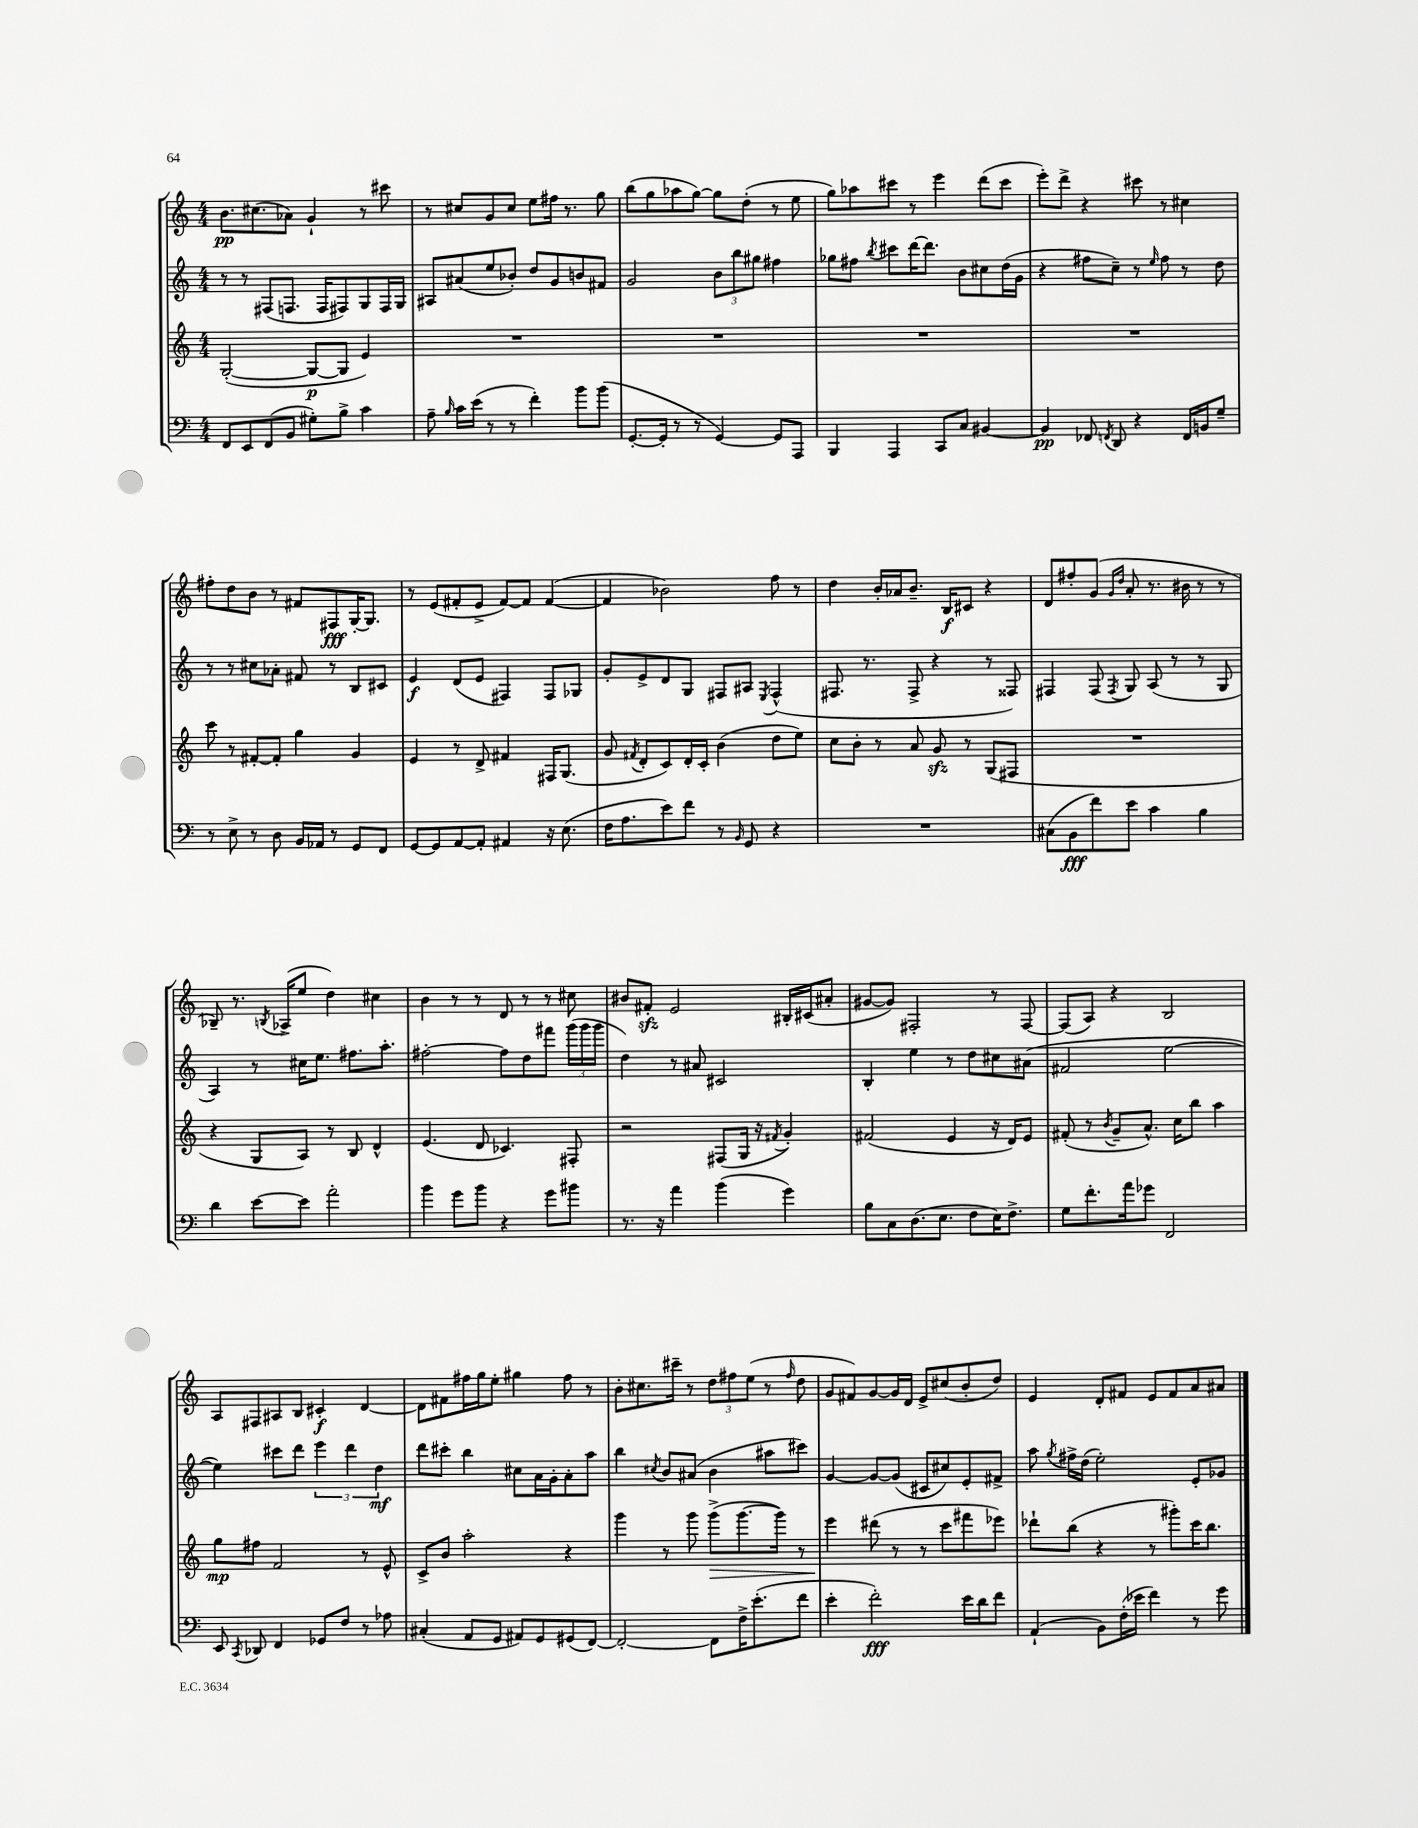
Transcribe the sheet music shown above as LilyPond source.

<<
\new StaffGroup <<
\new Staff = "s0" {
    \clef treble \key c \major \numericTimeSignature \time 4/4
    \autoBeamOff b'8.[\pp cis''8.( aes'8]) g'4-! r8 cis'''8 |
    r8 cis''8[ g'8 cis''8] e''8[ fis''16] r8. g''8 |
    b''8[( g''8 aes''8 g''8]~) g''8[ d''8]-.( r8 e''8 |
    g''8[) aes''8 cis'''8] r8 e'''4 d'''8[( cis'''8] |
    e'''8[-.) d'''8]-> r4 cis'''8 r8 cis''4 |
    fis''8[-. d''8 b'8] r8 fis'8[ fis8\fff g16~-. g8.] |
    r8 e'8[( fis'8-. e'8]-> fis'8[~) fis'8] fis'4~( |
    fis'4 bes'2) f''8 r8 |
    d''4 b'16[-. aes'16 b'8.]-- b16[\f cis'8] r4 |
    d'8[ fis''8-. g'8]( \grace { g'16[ d''16] } a'8-. r8. bis'16 r8 r8 |
    bes8--) r8. \acciaccatura { b8 } aes16[->( e''8] d''4) cis''4 |
    b'4 r8 r8 d'8 r8 r8 cis''8 |
    bis'8[ fis'8]-.\sfz e'2 bis16[-. cis'16( ais'8]-. |
    gis'8[~ gis'8]) fis2-. r8 fis8~ |
    fis8[( a8]) r4 b2 |
    a8[ fis8 ais8 b8] cis'4-.\f d'4~ |
    d'8[ fis'8 fis''16 g''16 e''8]-. gis''4 fis''8 r8 |
    b'8[-. cis''8. cis'''16]-- r8 \tuplet 3/2 { d''8[ fis''8 e''8]( } r8 \grace { fis''16 } d''8 |
    g'8[ fis'8) g'8~ g'16 d'16] e'8[-> cis''8( b'8-. d''8]) |
    e'4 d'8[-. fis'8] e'8[ fis'8 a'8 ais'8] \bar "|." |
}
\new Staff = "s1" {
    \clef treble \key c \major \numericTimeSignature \time 4/4
    \autoBeamOff r8 r8 fis8[( f8.] f16[ fis8) g8 fis16 g16] |
    ais8[ ais'8( e''8 bes'8]-.) d''8[ g'8 b'8 fis'8] |
    g'2 \tuplet 3/2 { b'8[ b''8 gis''8] } fis''4 |
    ges''8[ fis''8] \acciaccatura { b''8 } cis'''8[ d'''16~ d'''8.] b'8[ cis''8 d''16( g'16] |
    r4 fis''8[ c''8]--) r8 \grace { e''16 } fis''8 r8 d''8 |
    r8 r8 cis''8[ aes'8]-. fis'8 r8 b8[ cis'8] |
    e'4\f d'8[( e'8] fis4) fis8[ ges8] |
    g'8[-. e'8-> d'8 g8] fis8[ ais8] \acciaccatura { e8 } fis4-^( |
    fis8. r8. fis8-> r4 r8 fisis8) |
    fis4 fis8( \acciaccatura { fis8 } g8) a8( r8 r8 g8 |
    a4) r8 cis''16[ e''8.] fis''8.[ a''8.]-. |
    fis''2~-. fis''8[ d''8 fis'''8] \tuplet 3/2 { g'''16[( g'''16 g'''16] } |
    d''4) r8 ais'8 cis'2 |
    b4-. e''4 r8 d''8[ cis''8 ais'8]( |
    fis'2 e''2~ |
    e''4) cis'''8[ d'''8] \tuplet 3/2 { e'''4 d'''4 d''4\mf } |
    d'''8[ cis'''8]-. b''4 cis''8[ a'16 g'16-. a'8-. a''8] |
    b''4 \acciaccatura { cis''8 } b'8[ ais'8]( b'4 ais''8[ cis'''8]) |
    g'4~ g'8[~ g'8]( cis'8[ cis''8) e'8-. fis'8]-> |
    a''8 \acciaccatura { g''8 } fis''16[-> d''16]( e''2-.) e'8[-. ges'8] \bar "|." |
}
\new Staff = "s2" {
    \clef treble \key c \major \numericTimeSignature \time 4/4
    \autoBeamOff g2~-.( g8[~\p g8] e'4) |
    R1 |
    R1 |
    R1 |
    R1 |
    c'''8 r8 fis'8[~-. fis'8]-. g''4 g'4 |
    e'4 r8 d'8-> fis'4 fis16[ g8.]( |
    g'8 \acciaccatura { fis'8 } d'8[-. c'8) d'16-. c'16]-. b'4( d''8[ e''8]) |
    c''8[ b'8]-. r8 a'8 g'8\sfz r8 g8[( fis8] |
    R1 |
    r4 g8[ a8]) r8 b8 d'4-^ |
    e'4.( d'8 ces'4.) fis8-. |
    r2 fis8[( g16] r16 \acciaccatura { fis'8 } g'4-.) |
    fis'2( e'4 r16 d'16[) e'8] |
    fis'8-.( r8 \acciaccatura { b'8 } g'8[-- a'8.]-^) c''16[ b''8] a''4 |
    g''8[\mp fis''8] f'2 r8 e'8-^ |
    c'8[-> b'8] a''2-. r4 |
    g'''4 r8 g'''8 g'''8[->\>( g'''8.~ g'''16]) r8 |
    e'''4\! dis'''8( r8 r8 c'''8[ fis'''8 ees'''8]) |
    des'''8[-! b''8]( r4 r8 gis'''8[-.) c'''16 b''8.] \bar "|." |
}
\new Staff = "s3" {
    \clef bass \key c \major \numericTimeSignature \time 4/4
    \autoBeamOff f,8[ e,8 f,8( b,8] gis8[-.) b8]-> c'4 |
    a8-- \grace { b16 } c'16[ e'16]( r8 r8 f'4-.) b'8[ b'8]( |
    g,8.[~-. g,16]-. r8 r8 g,4~) g,8[ a,,8] |
    b,,4 a,,4 c,8[ c8] bis,4~ |
    bis,4\pp fes,8 \acciaccatura { f,8 } d,8 r4 f,16[ b,16 g8]-- |
    r8 e8-> r8 d8 b,16[ aes,16] r8 g,8[ f,8] |
    g,8[~ g,8 a,8~ a,8]-. ais,4 r16 e8.( |
    f16[ a8. e'8) f'8] r8 \grace { b,16 } g,8 r4 |
    R1 |
    cis8[( b,8\fff f'8) e'8] c'4 b4 |
    d'4 e'8[~ e'8] a'2-. |
    b'4 g'8[ b'8] r4 g'8[ bis'8] |
    r8. r16 a'4 b'4( g'4) |
    b8[ c8 d8.( e8.] f8[ e16) f8.]-> |
    g8[ f'8.-. a'16 ges'8] f,2 |
    e,8 \acciaccatura { c,8 } des,8 f,4 ges,8[ f8] r8 aes8 |
    cis4-.( a,8[ g,8] ais,8[) g,8 gis,8( f,8]~) |
    f,2~-. f,8[ f16-> e'8.-.( f'8] |
    e'4-. f'2-.\fff) e'16[ d'16 f'8] |
    a,4-!( b,8[) f16-.( ees'16] f'4) r8 g'8 \bar "|." |
}
>>
>>
\layout { \context { \Score \remove "Bar_number_engraver" } }
